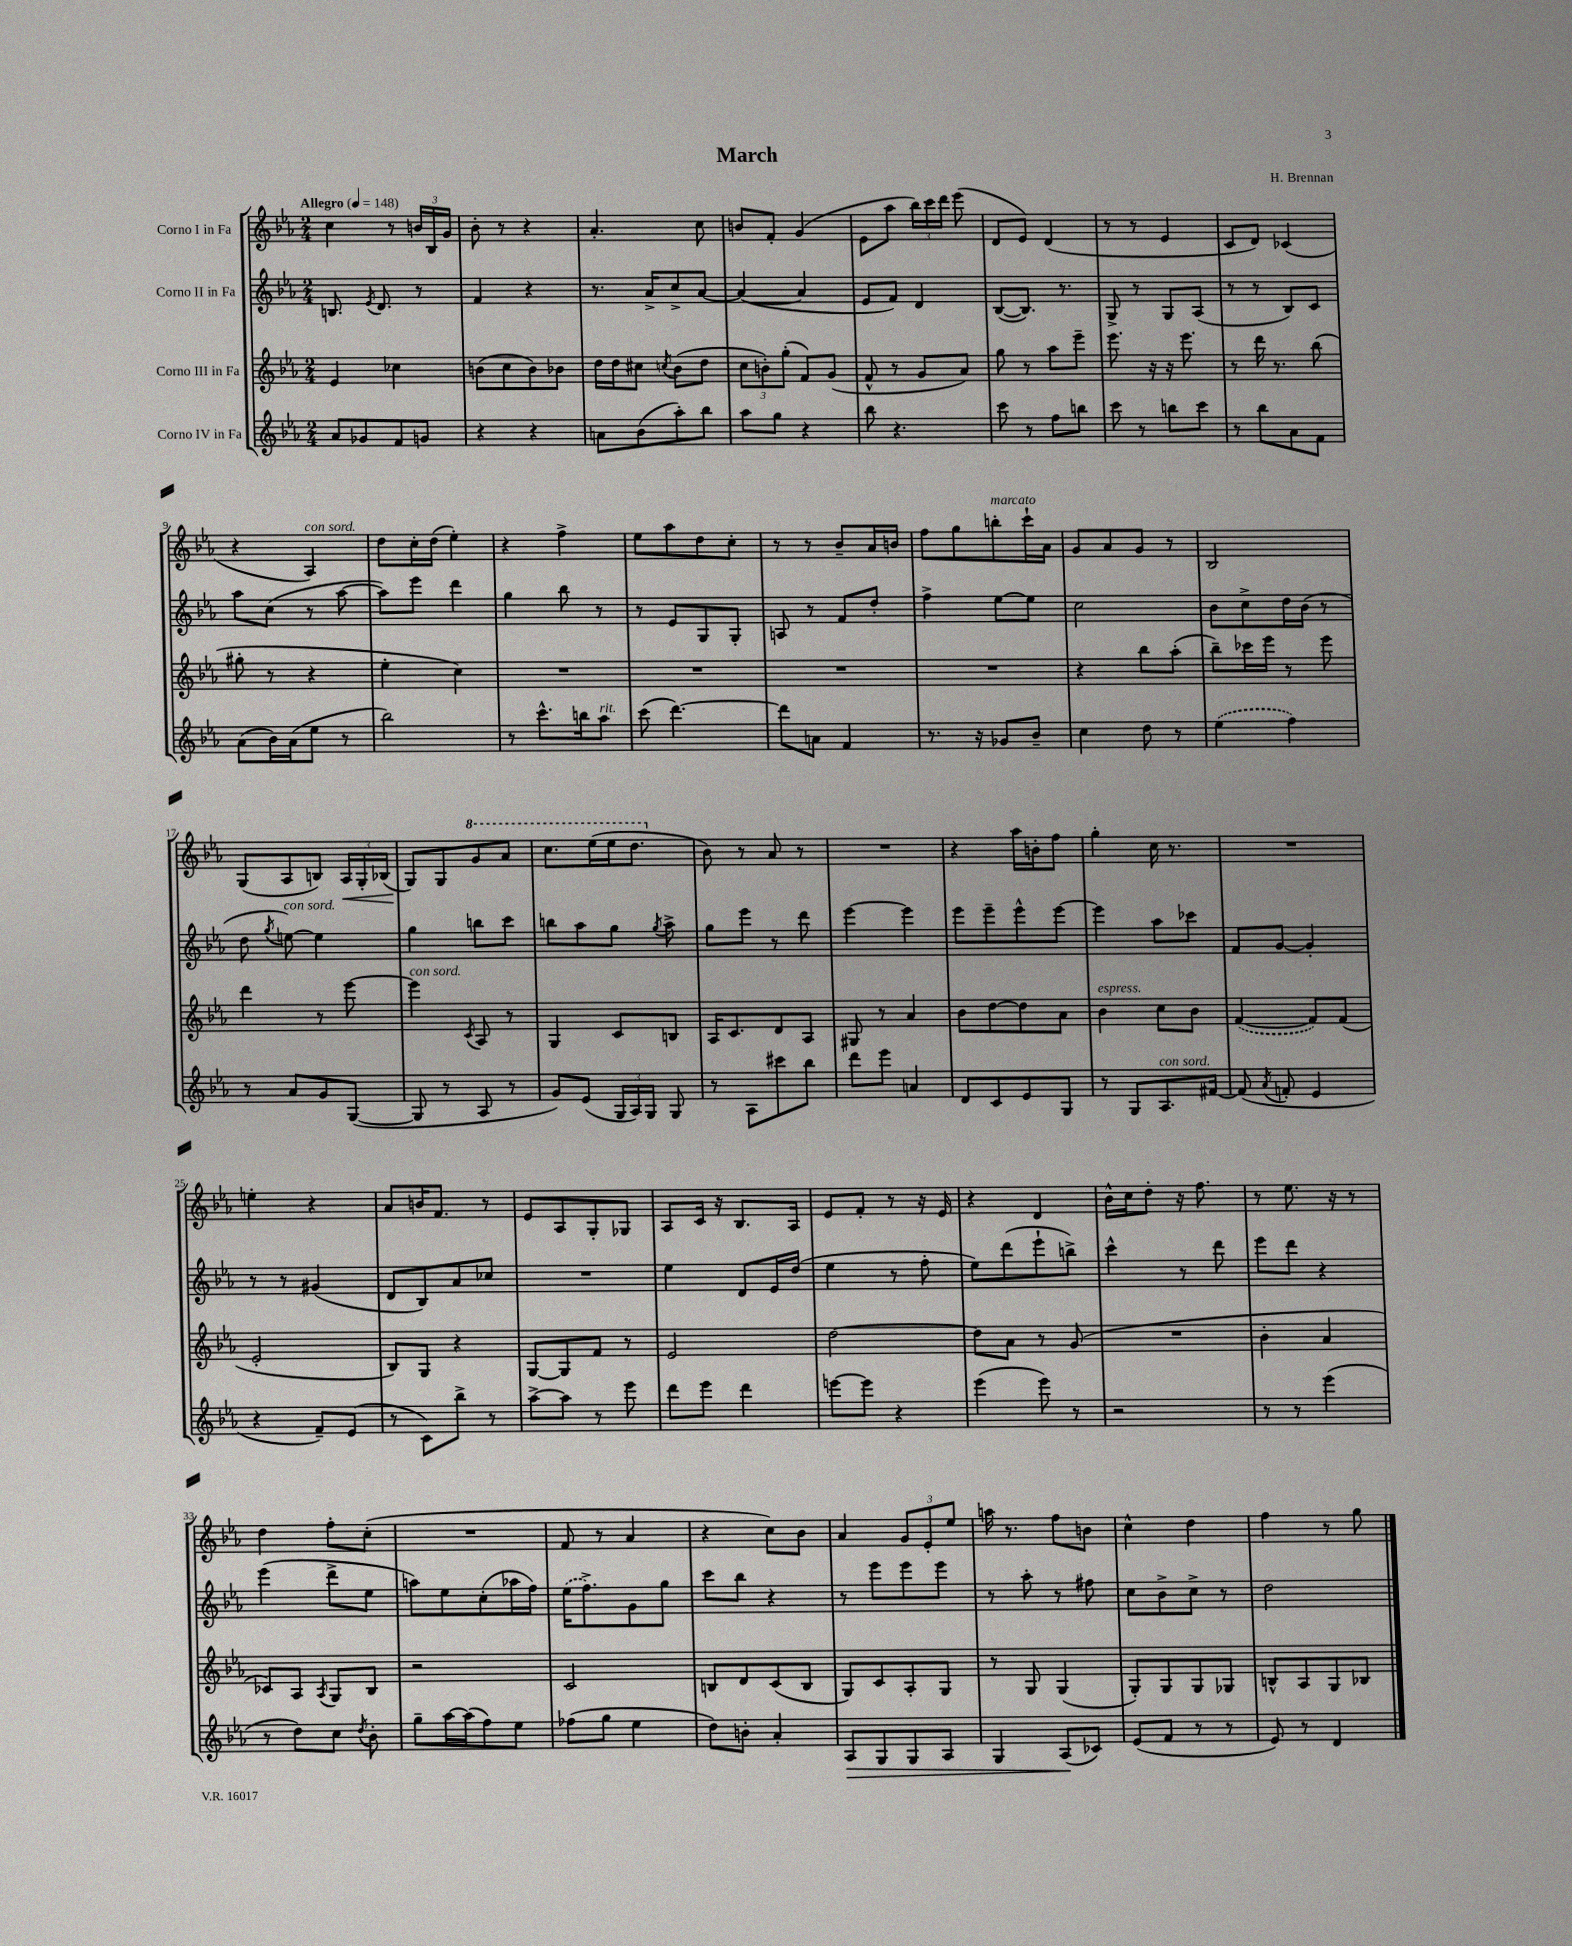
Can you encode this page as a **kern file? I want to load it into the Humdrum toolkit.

**kern	**kern	**kern	**kern
*staff4	*staff3	*staff2	*staff1
*clefG2	*clefG2	*clefG2	*clefG2
*k[b-e-a-]	*k[b-e-a-]	*k[b-e-a-]	*k[b-e-a-]
*M2/4	*M2/4	*M2/4	*M2/4
*MM148	*MM148	*MM148	*MM148
8a-	4e-	8.B	4cc
8g-	.	.	.
.	.	8qe-	.
.	.	8.d	.
8f	4cc-	.	8r
8g	.	8r	24b
.	.	.	24B-
.	.	.	24g
=	=	=	=
4r	(8b	4f	8b-'
.	8cc	.	8r
4r	8b)	4r	4r
.	8b-	.	.
=	=	=	=
8a	16dd	8.r	4.a-'
.	16dd	.	.
(8b-	8cc#	.	.
.	.	16a-^	.
.	8qcc	.	.
8aa-')	(8b-	8cc^	.
8bb-	8dd	[8a-	8cc
=	=	=	=
8aa-	12cc	(4a-_	8b
.	12b')	.	.
8gg	.	.	8f'
.	(12gg'	.	.
4r	8f)	4a-]	(4g
.	(8g	.	.
=	=	=	=
8bb-	8f^^	8e-	8e-
4.r	8r	8f)	8aa-
.	8g	4d	24bb-)
.	.	.	24ccc
.	.	.	24ddd
.	8a-)	.	(8eee-
=	=	=	=
8ccc	8gg	([8B-	8d
8r	8r	8.B-])	8e-)
8ff	8aa-	.	(4d
.	.	8.r	.
8bb	8eee-~	.	.
=	=	=	=
8ccc	8.eee-	8G^	8r
8r	.	8r	8r
.	16r	.	.
8bb	16r	8G	4e-
.	8.eee-	.	.
8ccc	.	(8A-	.
=	=	=	=
8r	8r	8r	8c
8bb-	16ddd	8r	8d)
.	8.r	.	.
8a-	.	8B-)	(4c-
8f	(8bb-	8c	.
=	=	=	=
(8a-	8gg#'	8aa-	4r
16b-)	8r	(8cc	.
(16a-	.	.	.
8ee-	4r	8r	4A-)
8r	.	[8aa-	.
=	=	=	=
2bb-)	4ee-'	8aa-])	8dd
.	.	8eee-	16cc'
.	.	.	(16dd
.	4cc)	4ddd	4ee-')
=	=	=	=
8r	2r	4gg	4r
8.ccc^^	.	.	.
.	.	8bb-	4ff^
16bb	.	.	.
8aa-	.	8r	.
=	=	=	=
(8ccc	2r	8r	8ee-
[4.ddd)	.	8e-	8aa-
.	.	8G	8dd
.	.	8G'	8cc'
=	=	=	=
8ddd]	2r	8A	8r
8a	.	8r	8r
4f	.	8f	8b-~
.	.	8dd'	16a-
.	.	.	16b
=	=	=	=
8.r	2r	4ff^	8ff
.	.	.	8gg
16r	.	.	.
8g-	.	[8ee-	8bb'
8b-~	.	8ee-]	16ccc`
.	.	.	16a-
=	=	=	=
4cc	4r	2cc	8g
.	.	.	8a-
8dd	8bb-	.	8g
8r	(8aa-'	.	8r
=	=	=	=
(4ee-	8bb-~)	8b-	2B-
.	16ccc-	8cc^	.
.	16eee-	.	.
4ff)	8r	16dd	.
.	.	(16b-	.
.	8eee-	8r	.
=	=	=	=
8r	4ddd	8dd	(8G
.	.	8qgg	.
8a-	.	[8ee)	8A-
8g	8r	4ee]	8B)
([8G	[8eee-	.	24A-
.	.	.	24G'
.	.	.	(24B-
=	=	=	=
8G]	4eee-]	4gg	8G)
8r	.	.	8G
.	8qc	.	.
8A-	8A-	8bb	8gg
8r	8r	8ccc	8aa-
=	=	=	=
8g)	4G	8bb	8.ccc
(8e-	.	8aa-	.
.	.	.	(16eee-
24G	8c	8gg	16eee-
24A-)	.	.	.
.	.	.	8.ddd
24G	.	.	.
.	.	8qgg	.
8G	8B	8aa-^	.
=	=	=	=
8r	16A-	8gg	8b-)
.	8.c	.	.
8A-	.	8eee-	8r
8ccc#	8d	8r	8a-
8bb-	8A-	8ddd	8r
=	=	=	=
8ddd	8G#	[4eee-	2r
8eee-	8r	.	.
4a	4a-	4eee-]	.
=	=	=	=
8d	8b-	8eee-	4r
8c	[8dd	8eee-~	.
8e-	8dd]	8eee-^^	16aa-
.	.	.	16b'
8G	8a-	[8eee-	8ff
=	=	=	=
8r	4b-	4eee-]	4gg'
8G	.	.	.
8.A-	8cc	8aa-	16cc
.	.	.	8.r
.	8b-	8ccc-	.
[16f#	.	.	.
=	=	=	=
(8f#]	([4f	8f	2r
8qa-	.	.	.
8f'	.	[8g	.
4e-	8f])	4g']	.
.	(8f	.	.
=	=	=	=
4r	2e-'	8r	4ee'
.	.	8r	.
8f~)	.	(4g#	4r
(8e-	.	.	.
=	=	=	=
8r	8B-)	8d	8a-
8c)	8G	8B-)	16b
.	.	.	8.f
8bb-^	4r	8a-	.
8r	.	8cc-	8r
=	=	=	=
[8aa-^	[8G	2r	8e-
8aa-]	8G]	.	8A-
8r	8f	.	8G'
8eee-	8r	.	8G-
=	=	=	=
8ddd	2e-	4ee-	8A-
8eee-	.	.	16c
.	.	.	16r
4ddd	.	8d	8.B-
.	.	16e-	.
.	.	(16dd	16A-
=	=	=	=
[8eee	[2dd	4ee-	8e-
8eee]	.	.	8f'
4r	.	8r	8r
.	.	8ff'	16r
.	.	.	16e-
=	=	=	=
(4eee-	8dd]	8ee-)	4r
.	8a-	(8ddd	.
8eee-)	8r	8eee-`	4d
8r	(8g	8bb^)	.
=	=	=	=
2r	2r	4ccc^^	16b-^^
.	.	.	16cc
.	.	.	8dd'
.	.	8r	16r
.	.	.	8.ff
.	.	8ddd	.
=	=	=	=
8r	4b-'	8eee-	8r
8r	.	8ddd	8.ee-
(4eee-	4a-	4r	.
.	.	.	16r
.	.	.	8r
=	=	=	=
8r	8c-)	(4eee-	4dd
8dd)	8A-	.	.
.	8qA-	.	.
8cc	8G	8ddd^	8ff'
8qdd	.	.	.
8b-'	8B-	8ee-	(8cc'
=	=	=	=
8gg~	2r	8aa)	2r
[16aa-	.	8ee-	.
(16aa-]	.	.	.
8ff)	.	(8cc'	.
8ee-	.	16aa-	.
.	.	16ff)	.
=	=	=	=
(8ff-	2c	(16ee-	8f
.	.	8.ff^)	.
8gg	.	.	8r
4ee-	.	8g	4a-
.	.	8gg	.
=	=	=	=
8dd)	8B	8ccc	4r
8b'	8d	8bb-	.
4a-'	(8c	4r	8cc)
.	8B	.	8b-
=	=	=	=
8A-	8G)	8r	4a-
8G	8c	8eee-	.
8G	8A-'	8eee-	12g
.	.	.	12e-'
8A-	8G	8eee-	.
.	.	.	12ee-
=	=	=	=
4G	8r	8r	16aa
.	.	.	8.r
.	8G	8aa-'	.
(8A-	(4G	8r	8ff
8c-)	.	8ff#	8b
=	=	=	=
(8e-	8G')	8cc	4cc^^
8f	8G	8b-^	.
8r	8G	8cc^	4dd
8r	8G-	8r	.
=	=	=	=
8e-)	8B^^	2dd	4ff
8r	8A-	.	.
4d	8G	.	8r
.	8B-	.	8gg
==	==	==	==
*-	*-	*-	*-
